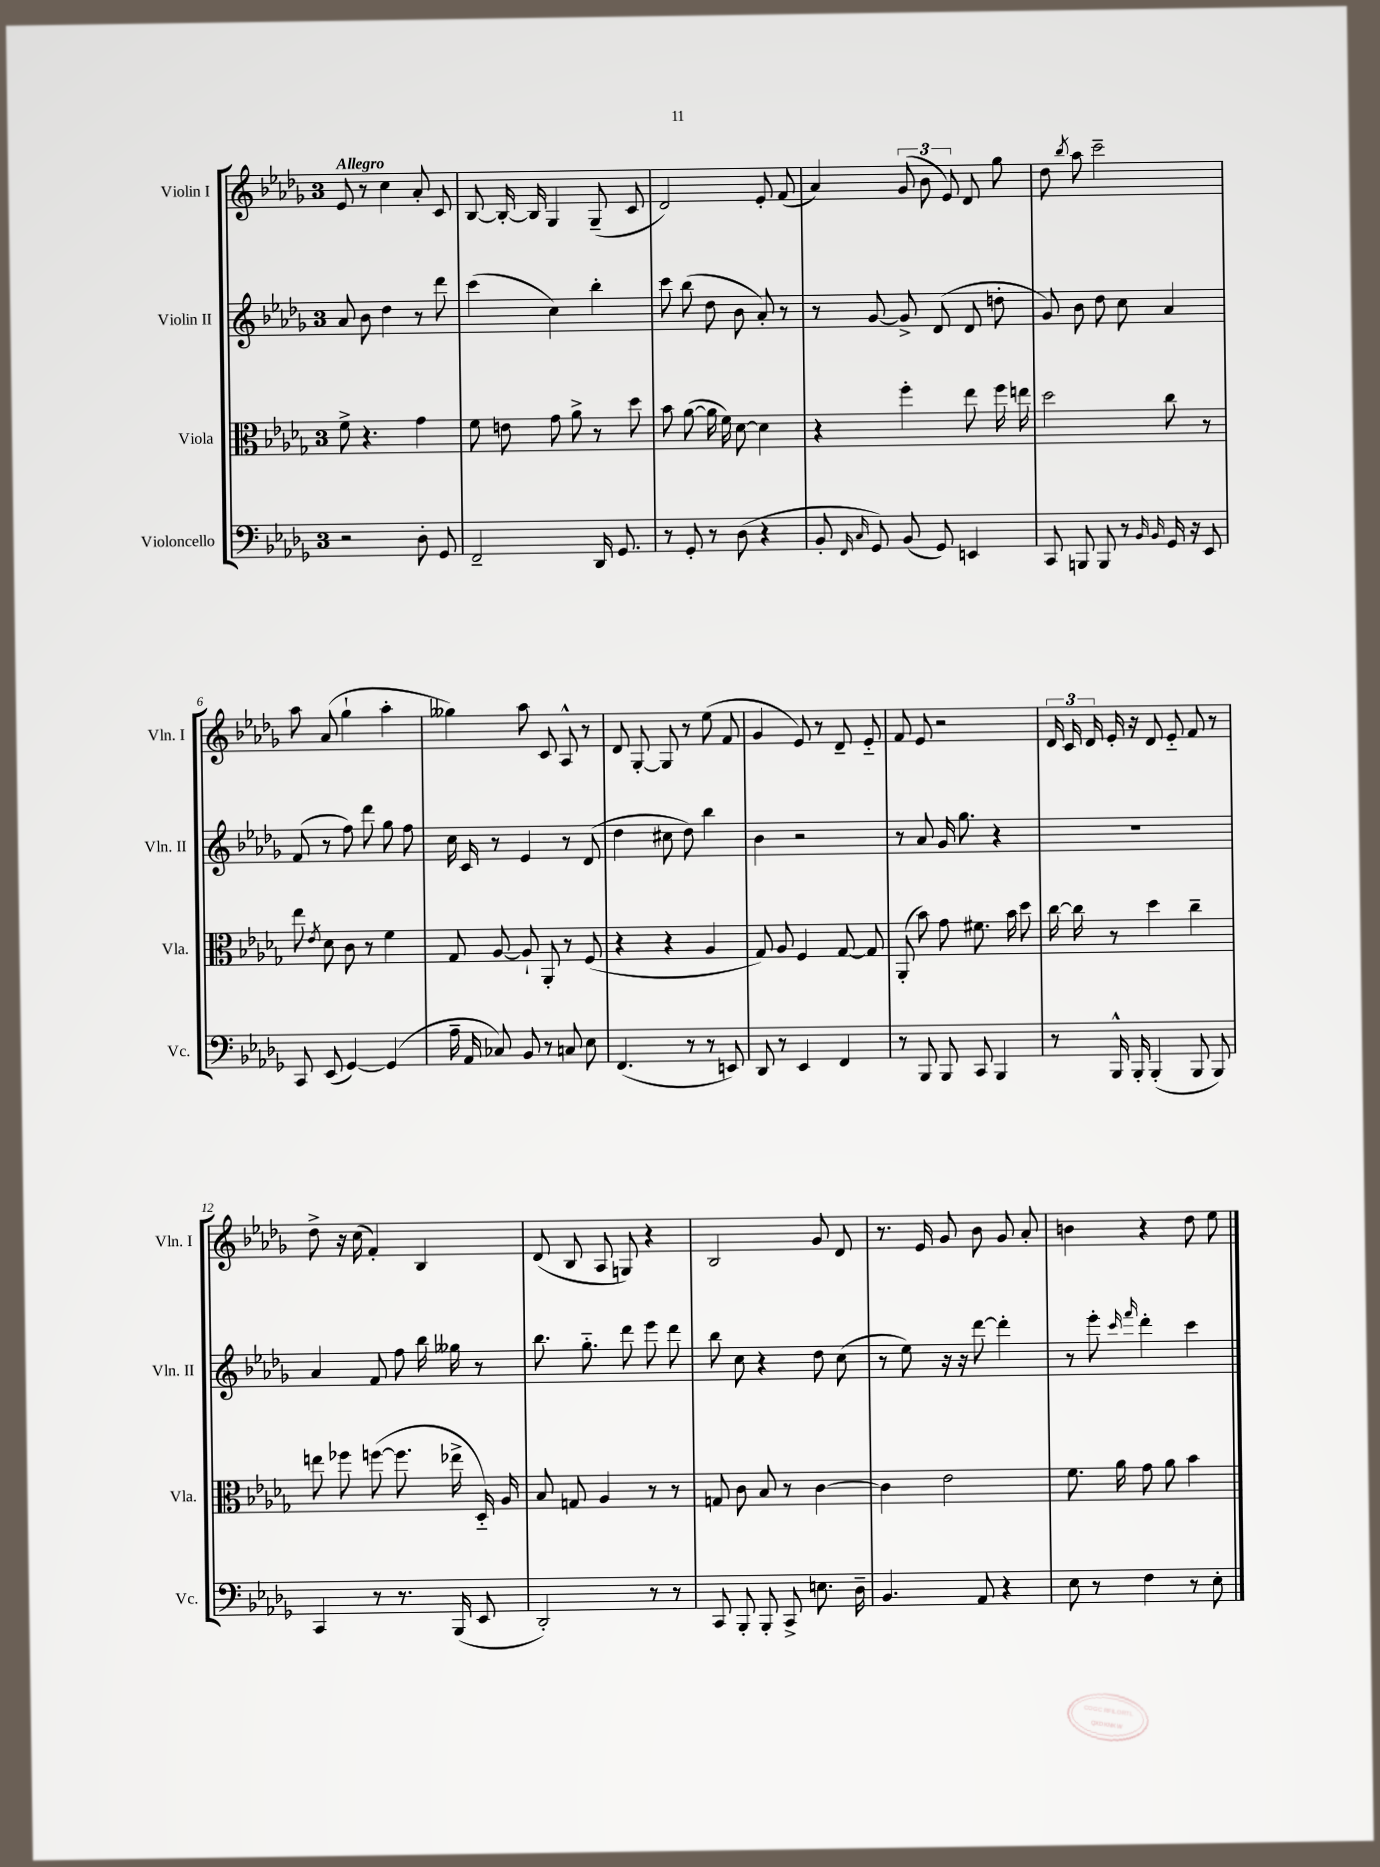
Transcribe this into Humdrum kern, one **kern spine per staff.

**kern	**kern	**kern	**kern
*part4	*part3	*part2	*part1
*staff4	*staff3	*staff2	*staff1
*I"Violoncello	*I"Viola	*I"Violin II	*I"Violin I
*I'Vc.	*I'Vla.	*I'Vln. II	*I'Vln. I
*clefF4	*clefC3	*clefG2	*clefG2
*k[b-e-a-d-g-]	*k[b-e-a-d-g-]	*k[b-e-a-d-g-]	*k[b-e-a-d-g-]
*M3/4	*M3/4	*M3/4	*M3/4
=1	=1	=1	=1
!	!	!	!LO:TX:a:B:t=Allegro
2r	8f^\	8a-/	8e-/
.	4.r	8b-\	8r
.	.	4dd-\	4cc\
8D-'\	4g-\	8r	8a-'/
8GG-/	.	8ddd-\	8c/
=2	=2	=2	=2
2FF~/	8f\	(4ccc\	[8B-/
.	8en\	.	16B-'/_
.	.	.	16B-/]
.	8g-\	4cc\)	4G-/
.	8a-^\	.	.
16DD-/	8r	4bb-'\	(8G-~/
8.GG-/	.	.	.
.	8dd-\	.	8c/
=3	=3	=3	=3
8r	8b-\	8ccc\	2d-/)
8GG-'/	([8a-\	(8bb-\	.
8r	16a-\]	8dd-\	.
.	16f\)	.	.
(8D-\	[8d-\	8b-\	.
4r	4d-\]	8a-'/)	8e-'/
.	.	8r	(8f/
=4	=4	=4	=4
8BB-'/	4r	8r	4a-/)
16qqFF/	.	.	.
16qqC/	.	.	.
8GG-/)	.	[8g-/	.
(8BB-/	4ff'\	8g-^/]	(12g-/
.	.	.	12b-\
8GG-/)	.	(8d-/	.
.	.	.	12e-/)
4EEn/	8ee-\	8d-/	8d-/
.	16ff\	8ddn'\	8gg-\
.	16een\	.	.
=5	=5	=5	=5
8CC/	2dd-\	8g-/)	8dd-\
.	.	.	8qbb-/
8BBBn/	.	8b-\	8aa-\
8BBB/	.	8dd-\	2ccc~\
8r	.	8cc\	.
16qqBB-/	.	.	.
16qqBB-/	.	.	.
16GG-/	8cc\	4a-/	.
16r	.	.	.
8EE-/	8r	.	.
!!LO:LB:g=z
=6	=6	=6	=6
8CC/	8ee-\	(8f/	8aa-\
.	8qe-/	.	.
(8EE-/	8d-\	8r	(8a-/
[4GG-/)	8c\	8ff\)	4gg-`\
.	8r	8ddd-\	.
(4GG-/]	4f\	8gg-\	4aa-'\
.	.	8ff\	.
=7	=7	=7	=7
16A-~\	8G-/	16cc\	4gg--X\)
16AA-/	.	16c/	.
8C-X/)	[8A-/	8r	.
8BB-/	8A-`/]	4e-/	8aa-\
8r	8AA-'/	.	8c/
8Cn/	8r	8r	8A-^^/
8E-\	(8F/	(8d-/	8r
=8	=8	=8	=8
(4.FF/	4r	4dd-\	8d-/
.	.	.	[8G-'/
.	4r	8cc#X\	8G-/]
8r	.	8dd-\)	8r
8r	4A-/	4bb-\	(8ee-\
8EEn/)	.	.	8f/
=9	=9	=9	=9
8DD-/	8G-/)	4b-\	4g-/
8r	8A-/	.	.
4EE-/	4F/	2r	8e-/)
.	.	.	8r
4FF/	[8G-/	.	8d-~/
.	8G-/]	.	8e-/
=10	=10	=10	=10
8r	(8AA-'/	8r	8f/
8BBB-/	8b-\)	8a-/	8e-/
8BBB-/	8g-\	16g-/	2r
.	.	8.gg-\	.
8CC/	8.f#X\	.	.
4BBB-/	.	4r	.
.	16b-\	.	.
.	8dd-\	.	.
=11	=11	=11	=11
8r	[16cc\	2.r	24d-/
.	.	.	24c/
.	16cc\]	.	.
.	.	.	24d-/
16BBB-^^/	8r	.	16e-'/
16BBB-'/	.	.	16r
(4BBB-'/	4dd-\	.	8d-/
.	.	.	8e-/
8BBB-/	4cc~\	.	8f/
8BBB-/)	.	.	8r
!!LO:LB:g=z
=12	=12	=12	=12
4CC/	8een\	4a-/	8dd-^\
.	8ff-X\	.	16r
.	.	.	(16cc\
8r	([8ffn\	8f/	4f'/)
8.r	8.ff\]	8ff\	.
.	.	16bb-\	4B-/
(16BBB-/	16ee-X^\	16gg--X\	.
8EE-/	16D-/)	8r	.
.	16A-/	.	.
=13	=13	=13	=13
2DD-'/)	8B-/	8.bb-\	(8d-/
.	8Gn/	.	8B-/
.	.	8.gg-\	.
.	4A-/	.	8A-/
.	.	8ddd-\	8Gn/)
8r	8r	8eee-\	4r
8r	8r	8ddd-\	.
=14	=14	=14	=14
8CC/	8Gn/	8bb-\	2B-/
8BBB-'/	8c\	8cc\	.
8BBB-'/	8B-/	4r	.
8CC^/	8r	.	.
8.En\	[4c\	8dd-\	8g-/
.	.	(8cc\	8d-/
16D-~\	.	.	.
=15	=15	=15	=15
4.BB-/	4c\]	8r	8.r
.	.	8ee-\)	.
.	.	.	16e-/
.	2e-\	16r	8g-/
.	.	16r	.
8AA-/	.	[8ddd-\	8b-\
4r	.	4ddd-'\]	8g-/
.	.	.	8a-'/
=16	=16	=16	=16
8E-\	8.f\	8r	4bn\
8r	.	8eee-'\	.
.	16a-\	.	.
.	.	16qqccc/	.
.	.	16qqfff/	.
4F\	8g-\	4ddd-'\	4r
.	8a-\	.	.
8r	4b-\	4ccc\	8dd-\
8E-'\	.	.	8ee-\
==	==	==	==
*-	*-	*-	*-
